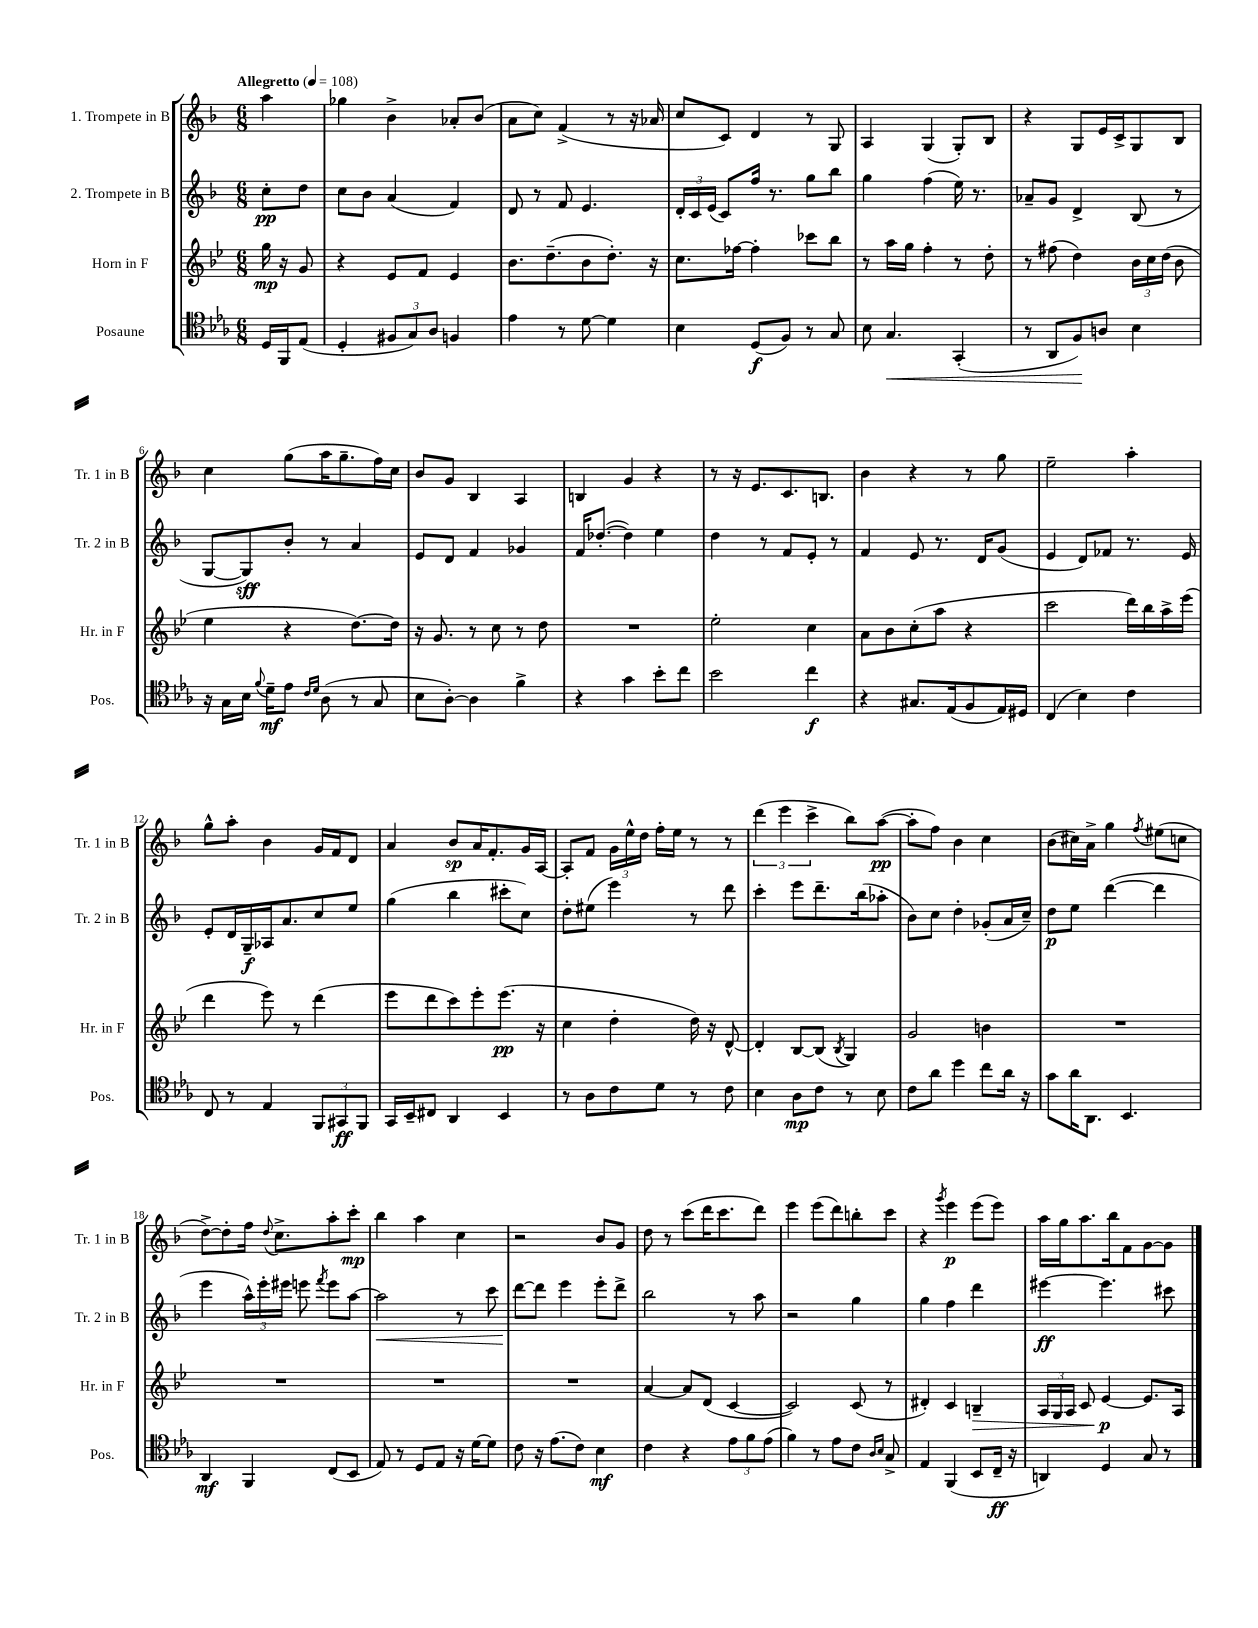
<<
\new StaffGroup <<
\new Staff = "s0" \with { instrumentName = "1. Trompete in B" shortInstrumentName = "Tr. 1 in B" } {
    \clef treble \key f \major \numericTimeSignature \time 6/8 \partial 4 \tempo "Allegretto" 4 = 108
    \autoBeamOff a''4 |
    ges''4 bes'4-> aes'8[-. bes'8]( |
    a'8[ c''8]) f'4->( r8 r16 aes'16 |
    c''8[ c'8]) d'4 r8 g8 |
    a4 g4( g8[-.) bes8] |
    r4 g8[ e'16 c'16-> g8 bes8] |
    c''4 g''8[( a''16 g''8.-- f''16) c''16] |
    bes'8[ g'8] bes4 a4 |
    b4 g'4 r4 |
    r8 r16 e'8.[ c'8. b8.] |
    bes'4 r4 r8 g''8 |
    e''2-- a''4-. |
    g''8[-^ a''8]-. bes'4 g'16[ f'16 d'8] |
    a'4 bes'8[\sp a'16 f'8.-. g'16 a16]~ |
    a8[-. f'8] \tuplet 3/2 { g'16[ e''16-^ d''16] } f''16[-. e''16] r8 r8 |
    \tuplet 3/2 { d'''4( e'''4 c'''4-> } bes''8[) a''8]~\pp( |
    a''8[-. f''8]) bes'4 c''4 |
    bes'8[( cis''16) a'16]-> g''4 \acciaccatura { f''8 } eis''8[( c''8] |
    d''8[~->) d''8-. f''16] \appoggiatura { d''8 } c''8.[-> a''8-. c'''8]-.\mp |
    bes''4 a''4 c''4 |
    r2 bes'8[ g'8] |
    d''8 r8 c'''8[( d'''16 c'''8. d'''8]) |
    e'''4 e'''8[( d'''8) b''8-. c'''8] |
    r4 \acciaccatura { g'''8 } e'''4\p e'''8[( e'''8]) |
    a''16[ g''16 a''8. bes''16 f'8 g'8~ g'8] \bar "|." |
}
\new Staff = "s1" \with { instrumentName = "2. Trompete in B" shortInstrumentName = "Tr. 2 in B" } {
    \clef treble \key f \major \numericTimeSignature \time 6/8 \partial 4
    \autoBeamOff c''8[-.\pp d''8] |
    c''8[ bes'8] a'4( f'4) |
    d'8 r8 f'8 e'4. |
    \tuplet 3/2 { d'16[-. c'16 e'16]( } c'8[) f''16] r8. g''8[ bes''8] |
    g''4 f''4( e''16) r8. |
    aes'8[-- g'8] d'4-> bes8( r8 |
    g8[~ g8\sff) bes'8]-. r8 a'4 |
    e'8[ d'8] f'4 ges'4 |
    f'16[ des''8.]~-.( des''4) e''4 |
    d''4 r8 f'8[ e'8]-. r8 |
    f'4 e'8 r8. d'16[ g'8]( |
    e'4 d'8[) fes'8] r8. e'16 |
    e'8[-. d'16 g16--\f aes16 a'8. c''8 e''8] |
    g''4( bes''4 cis'''8[-. c''8]) |
    d''8[-. eis''8]( e'''4) r8 d'''8 |
    c'''4-. e'''8[ d'''8.-- bes''16( aes''8]-. |
    bes'8[) c''8] d''4-. ges'8[-.( a'16 c''16]--) |
    d''8[\p e''8] d'''4~( d'''4 |
    e'''4 \tuplet 3/2 { a''16[-^) e'''16-. eis'''16] } e'''8 \acciaccatura { f'''8 } e'''8[ a''8]~ |
    a''2\< r8 c'''8 |
    d'''8[~\! d'''8] e'''4 e'''8[-. d'''8]-> |
    bes''2 r8 a''8 |
    r2 g''4 |
    g''4 f''4 d'''4 |
    eis'''4~\ff eis'''4. cis'''8 \bar "|." |
}
\new Staff = "s2" \with { instrumentName = "Horn in F" shortInstrumentName = "Hr. in F" } {
    \clef treble \key bes \major \numericTimeSignature \time 6/8 \partial 4
    \autoBeamOff g''16\mp r16 g'8 |
    r4 ees'8[ f'8] ees'4 |
    bes'8.[ d''8.--( bes'8 d''8.]-.) r16 |
    c''8.[ fes''16]~ fes''4-. ces'''8[ bes''8] |
    r8 a''16[ g''16] f''4-. r8 d''8-. |
    r8 fis''8( d''4) \tuplet 3/2 { bes'16[ c''16 d''16]( } bes'8 |
    ees''4 r4 d''8.[~) d''16] |
    r16 g'8. r8 c''8 r8 d''8 |
    R2. |
    ees''2-. c''4 |
    a'8[ bes'8 c''8-.( a''8] r4 |
    c'''2 d'''16[) bes''16 a''16-> ees'''16]( |
    d'''4 ees'''8) r8 d'''4( |
    ees'''8[ d'''8 c'''8) ees'''8-. ees'''8.]\pp( r16 |
    c''4 d''4-. d''16) r16 d'8~-^ |
    d'4-. bes8[~ bes8]( \acciaccatura { bes8 } g4) |
    g'2 b'4 |
    R2. |
    R2. |
    R2. |
    R2. |
    a'4~ a'8[ d'8]( c'4~ |
    c'2) c'8( r8 |
    dis'4-.) c'4 b4--\> |
    \tuplet 3/2 { a16[ g16 a16] } c'8 ees'4~\p\! ees'8.[ a16] \bar "|." |
}
\new Staff = "s3" \with { instrumentName = "Posaune" shortInstrumentName = "Pos." } {
    \clef tenor \key ees \major \numericTimeSignature \time 6/8 \partial 4
    \autoBeamOff d16[ f,16 ees8]( |
    d4-. \tuplet 3/2 { fis8[ g8) aes8] } f4 |
    ees'4 r8 d'8~ d'4 |
    bes4 d8[\f( f8]) r8 g8 |
    bes8 g4.\< g,4-.( |
    r8 aes,8[ f8\!) a8] bes4 |
    r16 g16[ bes16] \appoggiatura { f'8 } d'16[--\mf ees'8] \grace { c'16[ d'16] } aes8( r8 g8 |
    bes8[ aes8]~-.) aes4 f'4-> |
    r4 g'4 bes'8[-. c''8] |
    bes'2 c''4\f |
    r4 gis8.[ ees16( f8 ees16) dis16] |
    c4( bes4) c'4 |
    c8 r8 ees4 \tuplet 3/2 { f,8[ gis,8\ff f,8] } |
    g,16[ bes,16-- cis8] aes,4 bes,4 |
    r8 aes8[ c'8 d'8] r8 c'8 |
    bes4 aes8[\mp c'8] r8 bes8 |
    c'8[ aes'8] d''4 c''8[ aes'16] r16 |
    g'8[ aes'16 aes,8.] bes,4. |
    aes,4\mf f,4 c8[( bes,8] |
    ees8) r8 d8[ ees8] r16 d'16[~ d'8] |
    c'8 r16 ees'8.[( c'8]) bes4\mf |
    c'4 r4 \tuplet 3/2 { ees'8[ f'8 ees'8]( } |
    f'4) r8 ees'8[ c'8] \grace { aes16[ bes16] } g8-> |
    ees4 f,4( bes,8[ c16]--\ff r16 |
    a,4) d4 g8 r8 \bar "|." |
}
>>
>>
